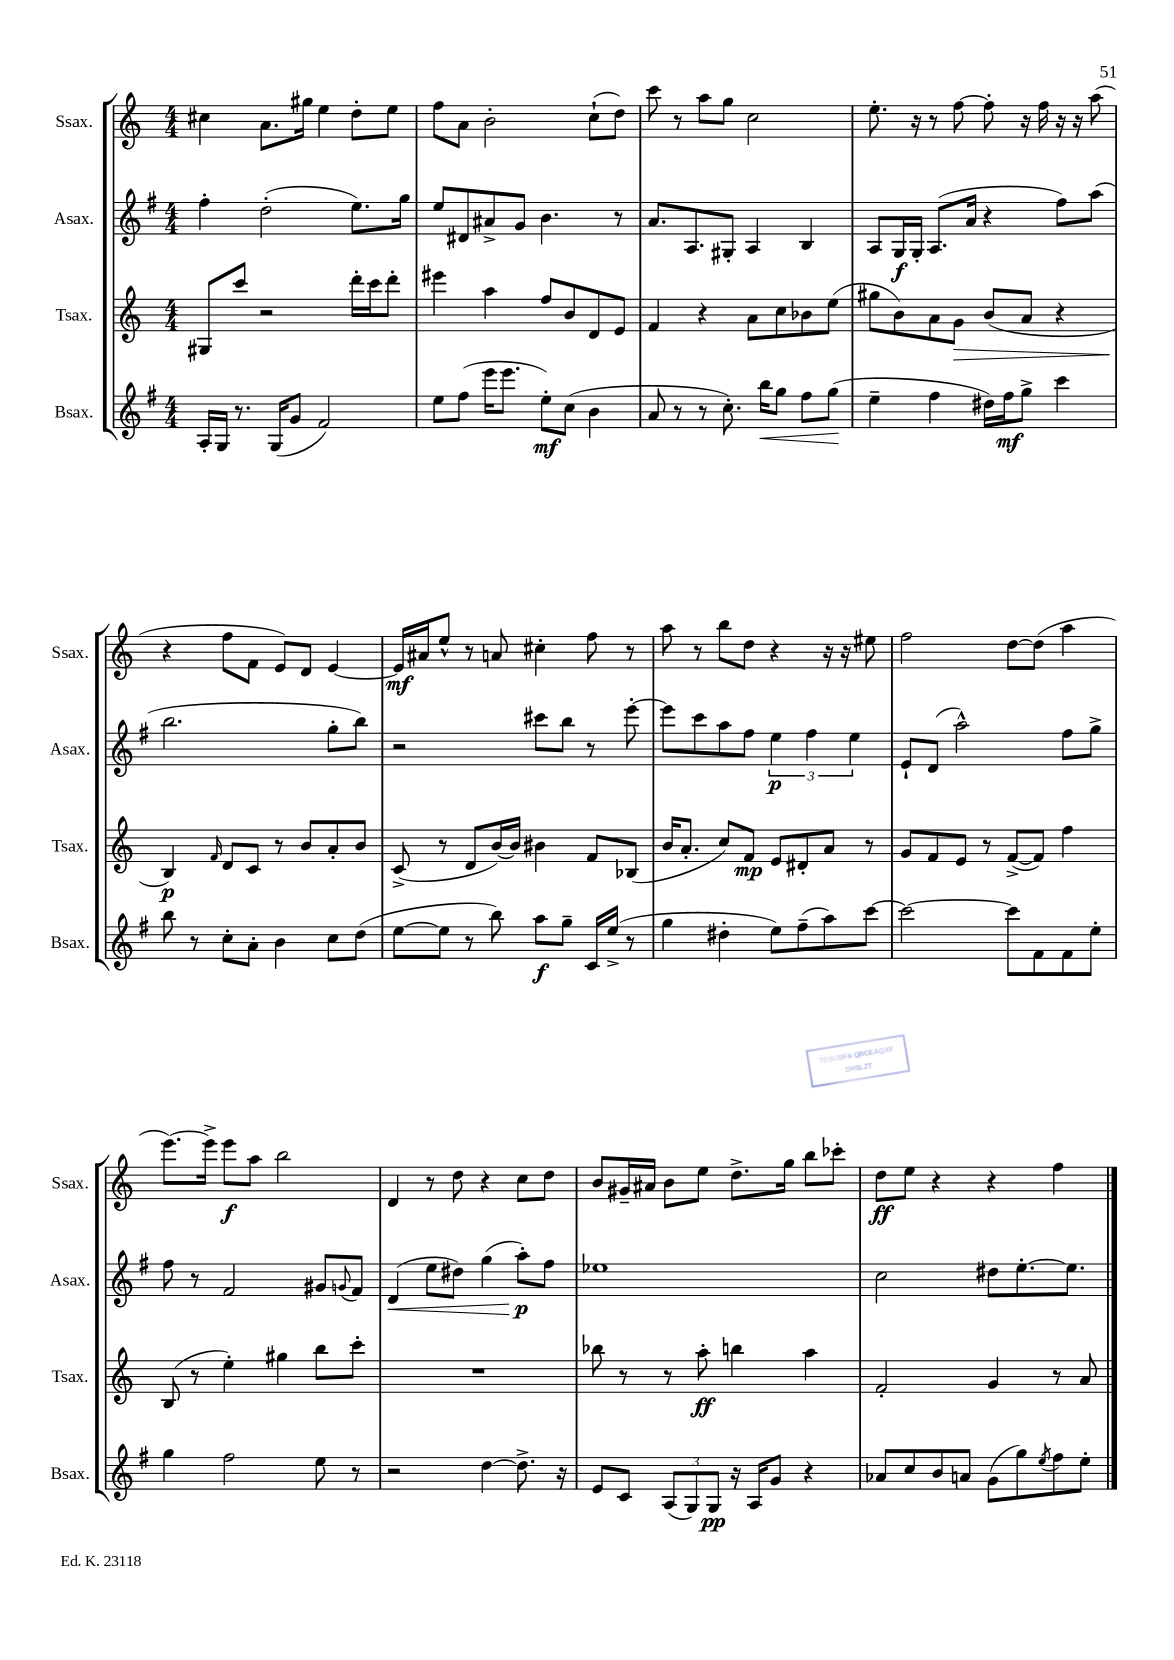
<<
\new StaffGroup <<
\new Staff = "s0" \with { instrumentName = "Ssax." shortInstrumentName = "Ssax." } {
    \clef treble \key c \major \numericTimeSignature \time 4/4
    cis''4 a'8. gis''16 e''4 d''8-. e''8 |
    f''8 a'8 b'2-. c''8-!( d''8) |
    c'''8 r8 a''8 g''8 c''2 |
    e''8.-. r16 r8 f''8~ f''8-. r16 f''16 r16 r16 a''8( |
    r4 f''8 f'8 e'8) d'8 e'4~ |
    e'16\mf ais'16 e''8-^ r8 a'8 cis''4-. f''8 r8 |
    a''8 r8 b''8 d''8 r4 r16 r16 eis''8 |
    f''2 d''8~ d''8( a''4 |
    e'''8.~) e'''16-> e'''8\f a''8 b''2 |
    d'4 r8 d''8 r4 c''8 d''8 |
    b'8 gis'16-- ais'16 b'8 e''8 d''8.-> g''16 b''8 ces'''8-. |
    d''8\ff e''8 r4 r4 f''4 \bar "|." |
}
\new Staff = "s1" \with { instrumentName = "Asax." shortInstrumentName = "Asax." } {
    \clef treble \key g \major \numericTimeSignature \time 4/4
    fis''4-. d''2-.( e''8.) g''16 |
    e''8 dis'8 ais'8-> g'8 b'4. r8 |
    a'8. a8. gis8-. a4 b4 |
    a8 g16\f g16-. a8.( a'16 r4 fis''8) a''8( |
    b''2. g''8-. b''8) |
    r2 cis'''8 b''8 r8 e'''8~-. |
    e'''8 c'''8 a''8 fis''8 \tuplet 3/2 { e''4\p fis''4 e''4 } |
    e'8-! d'8( a''2-^) fis''8 g''8-> |
    fis''8 r8 fis'2 gis'8 \appoggiatura { g'8 } fis'8 |
    d'4\<( e''8 dis''8) g''4( a''8-.\p\!) fis''8 |
    ees''1 |
    c''2 dis''8 e''8.~-. e''8. \bar "|." |
}
\new Staff = "s2" \with { instrumentName = "Tsax." shortInstrumentName = "Tsax." } {
    \clef treble \key c \major \numericTimeSignature \time 4/4
    gis8 c'''8 r2 d'''16-. c'''16 d'''8-. |
    eis'''4 a''4 f''8 b'8 d'8 e'8 |
    f'4 r4 a'8 c''8 bes'8 e''8( |
    gis''8 b'8) a'8 g'8\> b'8( a'8 r4 |
    b4\p\!) \grace { f'16 } d'8 c'8 r8 b'8 a'8-. b'8 |
    c'8->( r8 d'8 b'16~) b'16 bis'4 f'8 bes8( |
    b'16 a'8.-. c''8) f'8\mp e'8 dis'8-. a'8 r8 |
    g'8 f'8 e'8 r8 f'8~->( f'8) f''4 |
    b8( r8 e''4-.) gis''4 b''8 c'''8-. |
    R1 |
    bes''8 r8 r8 a''8-.\ff b''4 a''4 |
    f'2-. g'4 r8 a'8 \bar "|." |
}
\new Staff = "s3" \with { instrumentName = "Bsax." shortInstrumentName = "Bsax." } {
    \clef treble \key g \major \numericTimeSignature \time 4/4
    a16-. g16 r8. g16( g'8 fis'2) |
    e''8 fis''8( e'''16 e'''8. e''8-.\mf) c''8( b'4 |
    a'8 r8 r8 c''8.-.) b''16\< g''8 fis''8 g''8\!( |
    e''4-- fis''4 dis''16) fis''16\mf g''8-> c'''4 |
    b''8 r8 c''8-. a'8-. b'4 c''8 d''8( |
    e''8~ e''8 r8 b''8) a''8\f g''8-- c'16 e''16->( r8 |
    g''4 dis''4-. e''8) fis''8--( a''8) c'''8~ |
    c'''2~ c'''8 fis'8 fis'8 e''8-. |
    g''4 fis''2 e''8 r8 |
    r2 d''4~ d''8.-> r16 |
    e'8 c'8 \tuplet 3/2 { a8( g8) g8\pp } r16 a16 g'8 r4 |
    aes'8 c''8 b'8 a'8 g'8( g''8) \acciaccatura { e''8 } fis''8 e''8-. \bar "|." |
}
>>
>>
\layout { \context { \Score \remove "Bar_number_engraver" } }
